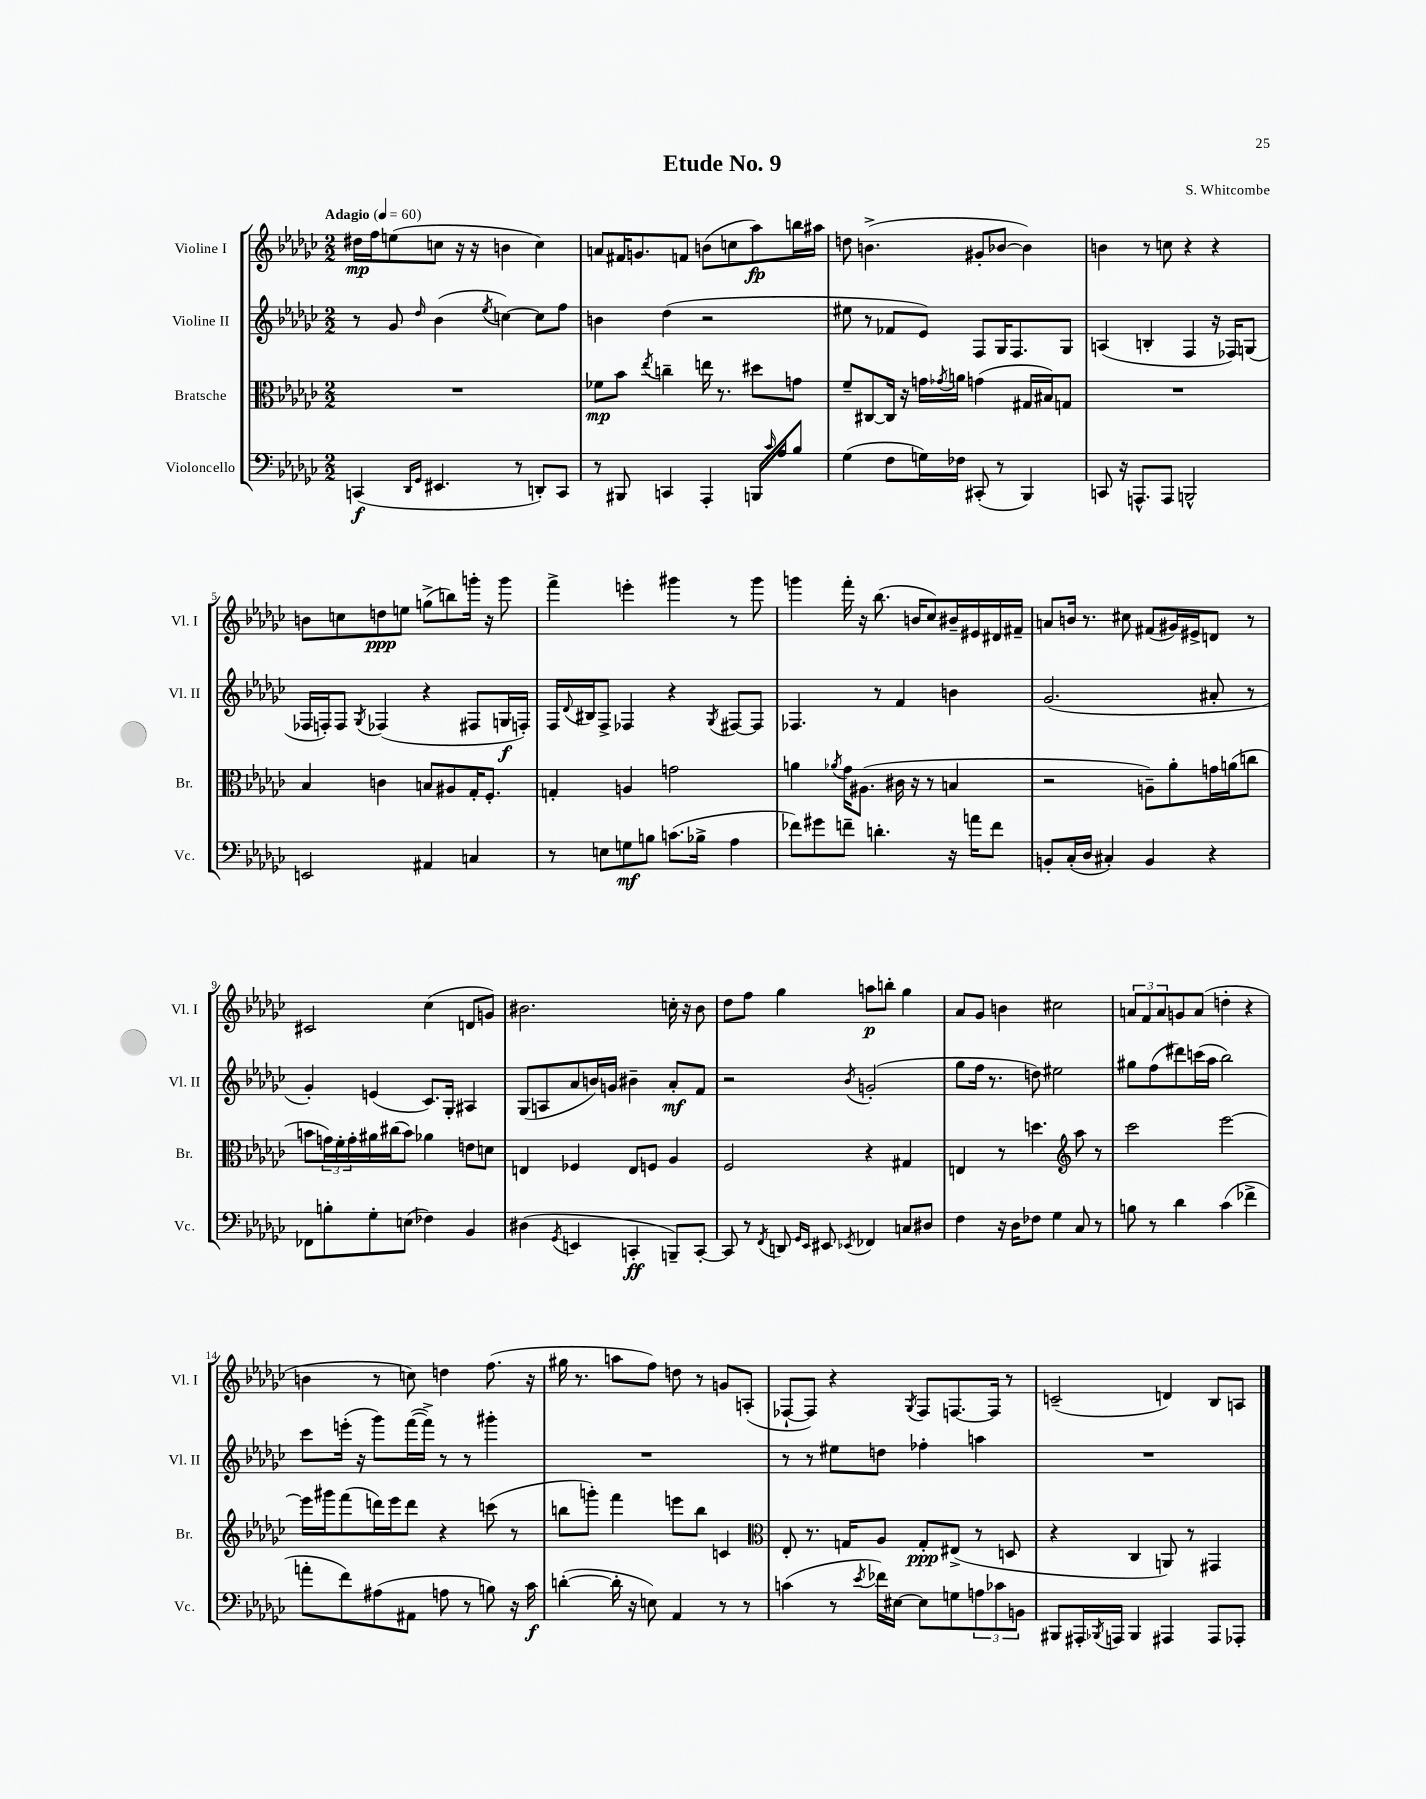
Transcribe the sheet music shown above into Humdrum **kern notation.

**kern	**dynam	**kern	**dynam	**kern	**dynam	**kern	**dynam
*part4	*part4	*part3	*part3	*part2	*part2	*part1	*part1
*staff4	*staff4	*staff3	*staff3	*staff2	*staff2	*staff1	*staff1
*I"Violoncello	*	*I"Bratsche	*	*I"Violine II	*	*I"Violine I	*
*I'Vc.	*	*I'Br.	*	*I'Vl. II	*	*I'Vl. I	*
*clefF4	*	*clefC3	*	*clefG2	*	*clefG2	*
*k[b-e-a-d-g-c-]	*	*k[b-e-a-d-g-c-]	*	*k[b-e-a-d-g-c-]	*	*k[b-e-a-d-g-c-]	*
*M2/2	*	*M2/2	*	*M2/2	*	*M2/2	*
*MM60	*	*MM60	*	*MM60	*	*MM60	*
=1	=1	=1	=1	=1	=1	=1	=1
!	!	!	!	!	!	!LO:TX:a:B:t=Adagio	!
(4CCn/	f	1r	.	8r	.	16dd#X\LL	mp
.	.	.	.	.	.	16ff\J	.
.	.	.	.	8g-/	.	(8een\	.
16qqDD-/LL	.	.	.	.	.	.	.
16qqGG-/JJ	.	.	.	16qqdd-/	.	.	.
4.EE#X/	.	.	.	(4b-\	.	8ccn\J	.
.	.	.	.	.	.	16r	.
.	.	.	.	.	.	16r	.
.	.	.	.	8qee-/	.	.	.
.	.	.	.	[4ccn\)	.	4bn\	.
8r	.	.	.	.	.	.	.
8DDn'/L)	.	.	.	8cc\L]	.	4cc\)	.
8CC/J	.	.	.	8ff\J	.	.	.
=2	=2	=2	=2	=2	=2	=2	=2
8r	.	8f-X\L	mp	4bn\	.	8an/L	.
8BBB#X/	.	8b-\J	.	.	.	16f#X/K	.
.	.	.	.	.	.	8.gn/	.
.	.	8qee-/	.	.	.	.	.
4CCn/	.	4ccn~\	.	(4dd-\	.	.	.
.	.	.	.	.	.	8fn/J	.
4AAA-'/	.	16een\	.	2r	.	(8bn\L	.
.	.	8.r	.	.	.	.	.
.	.	.	.	.	.	8ccn\	.
16BBBn/LL	.	8dd#X\L	.	.	.	8aa-\)	fp
16qqc-/	.	.	.	.	.	.	.
16A-/J	.	.	.	.	.	.	.
8B-/J	.	8gn\J	.	.	.	16bbn\L	.
.	.	.	.	.	.	16aa#X\JJ	.
=3	=3	=3	=3	=3	=3	=3	=3
(4G-\	.	8f~/L	.	8ee#X\	.	8ddn\	.
.	.	[8C#X/	.	8r	.	(4.bn^\	.
8F\L	.	16C#/Jk]	.	8f-X/L	.	.	.
.	.	16r	.	.	.	.	.
16Gn\L)	.	16gn\LL	.	8e-/J)	.	.	.
.	.	8qg-X/	.	.	.	.	.
16F-X\JJ	.	16an\JJ	.	.	.	.	.
(8CC#X'/	.	(4gn\	.	8F/L	.	8g#X'/L	.
8r	.	.	.	16G-/K	.	[8b-X/J	.
.	.	.	.	8.F/	.	.	.
4BBB-/)	.	16G#X/LL	.	.	.	4b-\])	.
.	.	16B#X/J)	.	.	.	.	.
.	.	8Gn/J	.	8G-/J	.	.	.
=4	=4	=4	=4	=4	=4	=4	=4
8CCn/	.	1r	.	(4An/	.	4bn\	.
16r	.	.	.	.	.	.	.
8.AAAn^^/L	.	.	.	.	.	.	.
.	.	.	.	4Bn'/	.	8r	.
8AAA/J	.	.	.	.	.	8ccn\	.
2BBBn^^/	.	.	.	4F/	.	4r	.
.	.	.	.	16r	.	4r	.
.	.	.	.	16F-X/KL)	.	.	.
.	.	.	.	(8Gn/J	.	.	.
!!LO:LB:g=z
=5	=5	=5	=5	=5	=5	=5	=5
2EEn/	.	4B-/	.	16F-X/LL	.	8bn\L	.
.	.	.	.	16Fn'/J)	.	.	.
.	.	.	.	8F/J	.	8ccn\	.
.	.	.	.	8qG-/	.	.	.
.	.	4cn\	.	(4F-X/	.	8ddn\	ppp
.	.	.	.	.	.	8een\J	.
4AA#X/	.	8Bn/L	.	4r	.	(8ggn^\L	.
.	.	8A#X/	.	.	.	8bbn\)	.
4Cn/	.	16G-'/K	.	8F#X/L	.	16gggn'\Jk	.
.	.	8.F'/J	.	.	.	16r	.
.	.	.	.	16Gn/L	f	8ggg\	.
.	.	.	.	16Fn'/JJ)	.	.	.
=6	=6	=6	=6	=6	=6	=6	=6
8r	.	4Gn'/	.	16F/LL	.	4fff^\	.
.	.	.	.	8qqd-/	.	.	.
.	.	.	.	16B#X/J	.	.	.
8En\L	.	.	.	8F^/J	.	.	.
8Gn\	mf	4An/	.	4F-X/	.	4eeen'\	.
8Bn\J	.	.	.	.	.	.	.
(8.cn\L	.	2gn\	.	4r	.	4ggg#X\	.
16B-X^\Jk	.	.	.	.	.	.	.
.	.	.	.	8qG-/	.	.	.
4A-\	.	.	.	[8F#X/L	.	8r	.
.	.	.	.	8F#/J]	.	8ggg#\	.
=7	=7	=7	=7	=7	=7	=7	=7
8f-X\L)	.	4an\	.	4.F-X/	.	4gggn\	.
8g#X\	.	.	.	.	.	.	.
.	.	8qa-X/	.	.	.	.	.
8fn~\J	.	16g-\KL	.	.	.	16fff'\	.
.	.	(8.A#X\J	.	.	.	16r	.
4.dn'\	.	.	.	8r	.	(8.bb-\	.
.	.	16c#X\	.	4f/	.	.	.
.	.	16r	.	.	.	16bn/KL	.
.	.	8r	.	.	.	8cc-/)	.
16r	.	4Bn/	.	4bn\	.	16b#X~/L	.
16an\KL	.	.	.	.	.	16e#X/	.
8f\J	.	.	.	.	.	16d#X/	.
.	.	.	.	.	.	16f#X~/JJ	.
=8	=8	=8	=8	=8	=8	=8	=8
8BBn'/L	.	2r	.	(2.g-/	.	8an/L	.
(16C-'/L	.	.	.	.	.	16bn/Jk	.
16D-/JJ	.	.	.	.	.	8.r	.
4C#X'/)	.	.	.	.	.	.	.
.	.	.	.	.	.	8cc#X\	.
4BB/	.	8An~\L)	.	.	.	(8f#X/L	.
.	.	8a-'\	.	.	.	16g#X/L)	.
.	.	.	.	.	.	16e#X^/J	.
4r	.	16gn\L	.	8a#X'/	.	8dn/J	.
.	.	(16an\J	.	.	.	.	.
.	.	8ccn\J	.	8r	.	8r	.
!!LO:LB:g=z
=9	=9	=9	=9	=9	=9	=9	=9
8FF-X\L	.	8bn\L	.	4g-'/)	.	2c#X/	.
8Bn'\	.	24gn\L)	.	.	.	.	.
.	.	24f'\	.	.	.	.	.
.	.	24g'\	.	.	.	.	.
8G-'\	.	16a#X\	.	(4en/	.	.	.
.	.	(16cc#X\J	.	.	.	.	.
(8En\J	.	8b\J)	.	.	.	.	.
4F-X\)	.	4a-X\	.	8.c-/L)	.	(4cc-\	.
.	.	.	.	16G-'/Jk	.	.	.
4BB-/	.	8en\L	.	4A#X/	.	8dn/L	.
.	.	8dn\J	.	.	.	8gn/J)	.
=10	=10	=10	=10	=10	=10	=10	=10
(4D#X\	.	4En/	.	(8G-/L	.	2.b#X\	.
.	.	.	.	8An/	.	.	.
8qGG-/	.	.	.	.	.	.	.
4EEn/	.	4F-X/	.	8a-/	.	.	.
.	.	.	.	16bn/L)	.	.	.
.	.	.	.	16gn/JJ	.	.	.
4CCn'/	ff	8E/L	.	4b#X~\	.	.	.
.	.	8Fn/J	.	.	.	.	.
8BBBn~/L)	.	4A-/	.	8a-'/L	mf	16ccn'\	.
.	.	.	.	.	.	16r	.
[8CC'/J	.	.	.	8f/J	.	8b#\	.
=11	=11	=11	=11	=11	=11	=11	=11
8CC/]	.	2F/	.	2r	.	8dd-\L	.
8r	.	.	.	.	.	8ff\J	.
8qFF/	.	.	.	.	.	.	.
8DDn/	.	.	.	.	.	4gg-\	.
16qqGG-/LL	.	.	.	.	.	.	.
16qqEE-/JJ	.	.	.	.	.	.	.
8EE#X/	.	.	.	.	.	.	.
8qEE-X/	.	.	.	8qb-/	.	.	.
4FF-X/	.	4r	.	(2gn'/	.	8aan\L	p
.	.	.	.	.	.	8bbn'\J	.
8Cn/L	.	4G#X/	.	.	.	4gg-\	.
8D#X/J	.	.	.	.	.	.	.
=12	=12	=12	=12	=12	=12	=12	=12
4F\	.	4En/	.	8gg-\L	.	8a-/L	.
.	.	.	.	16ff\Jk	.	8g-/J	.
.	.	.	.	8.r	.	.	.
16r	.	8r	.	.	.	4bn\	.
16D-\KL	.	.	.	.	.	.	.
8F-X\J	.	4.ddn\	.	8ddn\)	.	.	.
4G-\	.	.	.	2ee#X\	.	2cc#X\	.
*	*	*clefG2	*	*	*	*	*
8C-/	.	8aa-\	.	.	.	.	.
8r	.	8r	.	.	.	.	.
=13	=13	=13	=13	=13	=13	=13	=13
8Bn\	.	2ccc-\	.	8gg#X\L	.	12an/L	.
.	.	.	.	.	.	12f/	.
8r	.	.	.	(8ff\	.	.	.
.	.	.	.	.	.	12a/	.
4d-\	.	.	.	8ddd#X\)	.	8gn/	.
.	.	.	.	(16cccn\L	.	(8a/J	.
.	.	.	.	16aa-\JJ	.	.	.
(4c-\	.	[2eee-\	.	2bb-\)	.	4ddn'\	.
4f-X^\	.	.	.	.	.	4r	.
!!LO:LB:g=z
=14	=14	=14	=14	=14	=14	=14	=14
8an'\L	.	16eee-\LL]	.	8ccc-\L	.	4bn\	.
.	.	16ggg#X\J	.	.	.	.	.
8f\)	.	(8fff\	.	(16eeen'\Jk	.	.	.
.	.	.	.	16r	.	.	.
(8A#X\	.	16dddn\L)	.	8ggg-\L)	.	8r	.
.	.	16eee-\J	.	.	.	.	.
8AA#X\J	.	8ddd\J	.	([16fff\L	.	8ccn\)	.
.	.	.	.	16fff^\JJ])	.	.	.
8An\	.	4r	.	8r	.	4ddn\	.
8r	.	.	.	8r	.	.	.
8Bn\)	.	(8cccn\	.	4ggg#X'\	.	(8.ff\	.
16r	.	8r	.	.	.	.	.
16c-\	f	.	.	.	.	16r	.
=15	=15	=15	=15	=15	=15	=15	=15
([4dn'\	.	8bbn\L	.	1r	.	16gg#X\	.
.	.	.	.	.	.	8.r	.
.	.	8gggn'\J)	.	.	.	.	.
16d'\]	.	4fff\	.	.	.	8aan\L	.
16r	.	.	.	.	.	.	.
8En\)	.	.	.	.	.	8ff\J)	.
4AA-/	.	8eeen\L	.	.	.	8ddn\	.
.	.	8bb\J	.	.	.	8r	.
8r	.	4cn/	.	.	.	8gn/L	.
8r	.	.	.	.	.	(8An'/J	.
=16	=16	=16	=16	=16	=16	=16	=16
*	*	*clefC3	*	*	*	*	*
(4cn\	.	8E-'/	.	8r	.	[8F-X`/L	.
.	.	8.r	.	8r	.	8F-/J])	.
8r	.	.	.	8ee#X\L	.	4r	.
.	.	16Gn/KL	.	.	.	.	.
8qe-/	.	.	.	.	.	.	.
16f-X\LL)	.	8A-/J	.	8ddn\J	.	.	.
[16E#X\JJ	.	.	.	.	.	.	.
.	.	.	.	.	.	8qG-/	.
8E#\L]	.	8G'/L	ppp	4ff-X'\	.	8F-/L	.
8Gn\	.	(8E#X^/J	.	.	.	[8.Fn/	.
12An\	.	8r	.	4aan\	.	.	.
.	.	.	.	.	.	16F/Jk]	.
12c-X\	.	.	.	.	.	.	.
.	.	8Dn/	.	.	.	8r	.
12BBn\J	.	.	.	.	.	.	.
=17	=17	=17	=17	=17	=17	=17	=17
8BBB#X/L	.	4r	.	1r	.	(2cn~/	.
16AAA#X'/L	.	.	.	.	.	.	.
8qBBB-X/	.	.	.	.	.	.	.
16AAAn/JJ	.	.	.	.	.	.	.
4BBB-/	.	4C-/	.	.	.	.	.
4AAA#X/	.	8AAn/)	.	.	.	4dn/)	.
.	.	8r	.	.	.	.	.
8AAA#/L	.	4GG#X/	.	.	.	8B-/L	.
8AAA-X'/J	.	.	.	.	.	8An/J	.
==	==	==	==	==	==	==	==
*-	*-	*-	*-	*-	*-	*-	*-
